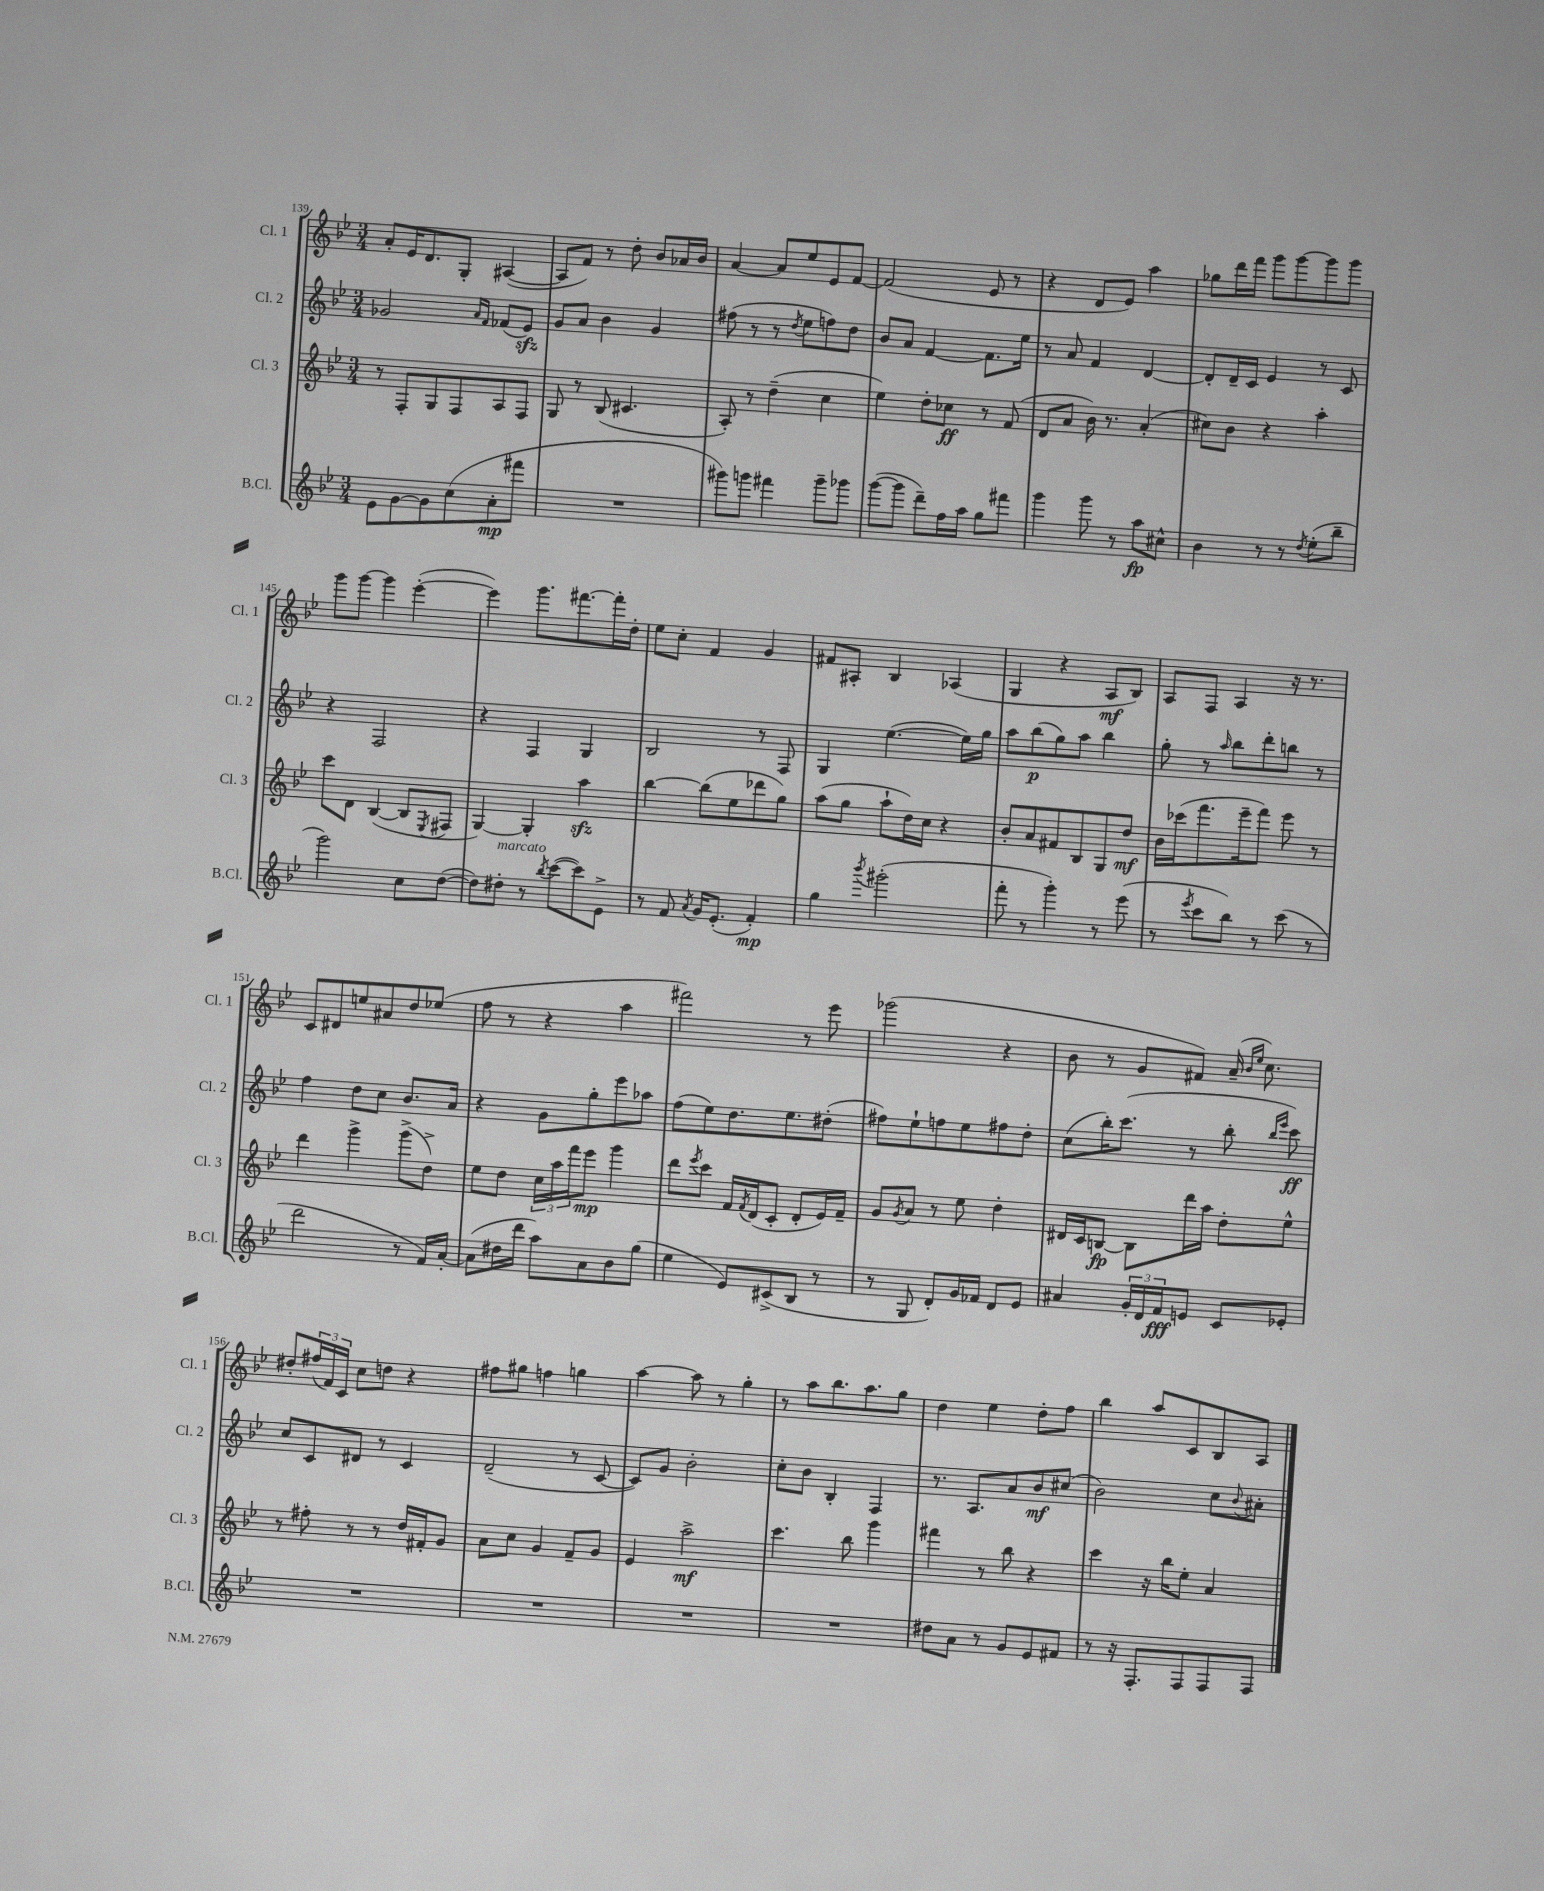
<<
\new StaffGroup <<
\new Staff = "s0" \with { instrumentName = "Cl. 1" shortInstrumentName = "Cl. 1" } {
    \clef treble \key bes \major \numericTimeSignature \time 3/4
    a'8-. ees'16 d'8. g8-. ais4~( |
    ais8 f'8) r8 d''8-. bes'8 aes'16 bes'16 |
    a'4~ a'8 ees''8 ees'8 f'8~ |
    f'2( ees'8 r8 |
    r4 d'8 ees'8) a''4 |
    ges''8 d'''16 f'''16 g'''8 g'''8~ g'''8 g'''8 |
    g'''8 g'''8~ g'''4 ees'''4~-.( |
    ees'''4) g'''8. fis'''8.~ fis'''16-. d''16-. |
    ees''8 c''8-. f'4 g'4 |
    fis'8 ais8-. bes4 aes4( |
    g4 r4 a8\mf bes8) |
    a8 f8 a4 r16 r8. |
    c'8 dis'8 e''8 ais'8 d''8 ees''8( |
    f''8 r8 r4 a''4 |
    fis'''2) r8 ees'''8 |
    ges'''2( r4 |
    bes'8 r8 g'8 fis'8) a'16--( \grace { bes'16 ees''16 } c''8.) |
    dis''8-. \tuplet 3/2 { fis''16( f'16) c'16 } c''8 d''8 r4 |
    fis''8 gis''8 f''4 g''4 |
    a''4~ a''8 r8 g''4-. |
    r8 a''8 bes''8. a''8. g''8 |
    d''4 ees''4 d''8-. f''8 |
    bes''4 a''8 c'8 bes8 a8 \bar "|." |
}
\new Staff = "s1" \with { instrumentName = "Cl. 2" shortInstrumentName = "Cl. 2" } {
    \clef treble \key bes \major \numericTimeSignature \time 3/4
    ges'2 \grace { a'16 f'16 } fes'8( ees'8\sfz) |
    g'8 a'8 bes'4 g'4 |
    fis''8( r8 r8 \acciaccatura { d''8 } ees''8 f''8) d''8 |
    bes'8 a'8 f'4~ f'8. ees''16 |
    r8 a'8 f'4 d'4~ |
    d'8-. d'16-- c'16 ees'4 r8 c'8 |
    r4 f2 |
    r4 f4 g4 |
    bes2 r8 f8 |
    g4 ees''4.~( ees''16) g''16 |
    a''8 bes''8\p( g''8) a''8 bes''4 |
    g''8-. r8 \grace { a''16 } bes''8 d'''8-. b''8 r8 |
    f''4 d''8 c''8 bes'8. a'16 |
    r4 g'8 g''8-. ees'''8 aes''8 |
    f''8( ees''8) d''8. ees''8. dis''8-.( |
    fis''8) ees''8-! f''8 ees''8 fis''8 d''8-. |
    c''8( bes''16-.) c'''8.( r8 bes''8-. \grace { bes''16 ees'''16 } c'''8\ff) |
    c''8 c'8 dis'8 r8 c'4 |
    d'2--( r8 c'8~ |
    c'8) g'8 bes'2-. |
    c''8-. bes'8 bes4-. f4 |
    r8. a8. a'8 bes'8\mf cis''8( |
    bes'2) c''8 \appoggiatura { bes'8 } ais'8-. \bar "|." |
}
\new Staff = "s2" \with { instrumentName = "Cl. 3" shortInstrumentName = "Cl. 3" } {
    \clef treble \key bes \major \numericTimeSignature \time 3/4
    r8 f8-. g8 f8 a8 f8 |
    g8 r8 bes8( cis'4. |
    a8-.) r8 d''4--( c''4 |
    ees''4) d''8-. ces''8\ff r8 f'8( |
    d'8 a'8 bes'16) r8. a'4-.( |
    cis''8) bes'8 r4 a''4-. |
    c'''8 d'8 bes4~( bes8 \acciaccatura { ees8 } fis8 |
    g4~) g4-. a''4\sfz |
    bes''4~ bes''8( ees''8 des'''8 g''8) |
    a''8( g''8 a''8-! d''16) c''16 r4 |
    bes'8-. a'8 fis'8 bes8 g8 d''8\mf |
    bes'16 ces'''16( f'''8. ees'''16-- f'''8) ees'''8 r8 |
    d'''4 g'''4-> g'''8->( d''8->) |
    ees''8 d''8 \tuplet 3/2 { c''16 a''16 f'''16 } ees'''8\mp g'''4 |
    d'''8 \acciaccatura { ees'''8 } c'''8 f'16 \acciaccatura { f'8 } d'16( c'8-. d'8-. ees'16) f'16-- |
    g'8 \acciaccatura { g'8 } a'8 r8 ees''8 d''4-. |
    dis'16 c'16 b8~\fp b8 d'''16 a''16 d''8-. ees''8-^ |
    r8 fis''8-. r8 r8 d''16 fis'16-. g'8 |
    a'8 c''8 g'4 f'8-- g'8 |
    ees'4 a''2->\mf |
    c'''4. bes''8 g'''4 |
    fis'''4 r8 bes''8 r4 |
    c'''4 r16 bes''16 ees''8-. a'4 \bar "|." |
}
\new Staff = "s3" \with { instrumentName = "B.Cl." shortInstrumentName = "B.Cl." } {
    \clef treble \key bes \major \numericTimeSignature \time 3/4
    ees'8 g'8~ g'8 c''8( a'8-.\mp fis'''8 |
    R2. |
    gis'''8) g'''8 fis'''4 g'''8-- ges'''8 |
    g'''8~( g'''8 d'''8--) f''16 a''16 g''8 fis'''8 |
    g'''4 g'''8 r8 a''8\fp cis''8-^ |
    bes'4 r8 r8 \acciaccatura { d''8 } ees''8-.( bes''8-- |
    g'''2) c''8 d''8~( |
    d''8) dis''8-.^\markup { \italic "marcato" } r8 \acciaccatura { bes''8 } c'''8~( c'''8) ees'8-> |
    r8 f'8 \acciaccatura { a'8 } g'16 ees'8.-.( f'4-.\mp) |
    g''4 \acciaccatura { bes'''8 } gis'''2-.( |
    f'''8-. r8 g'''4-.) r8 ees'''8( |
    r8 \acciaccatura { ees'''8 } c'''8 bes''8) r8 c'''8( r8 |
    d'''2 r8 f'16) a'16~-. |
    a'8( dis''16 d'''16 a''8) a'8 bes'8 g''8( |
    ees''4 ees'8) cis'8->( bes8 r8 |
    r8 g8 d'8-.) g'16 fes'16 d'8 ees'8 |
    ais'4 \tuplet 3/2 { g'16-. d'16 f'16\fff } e'8 c'8 ees'8-. |
    R2. |
    R2. |
    R2. |
    R2. |
    dis''8 a'8 r8 g'8 ees'8 fis'8 |
    r8 r16 f8.-. f8 f8 f8 \bar "|." |
}
>>
>>
\layout { \context { \Score currentBarNumber = #139 } }
